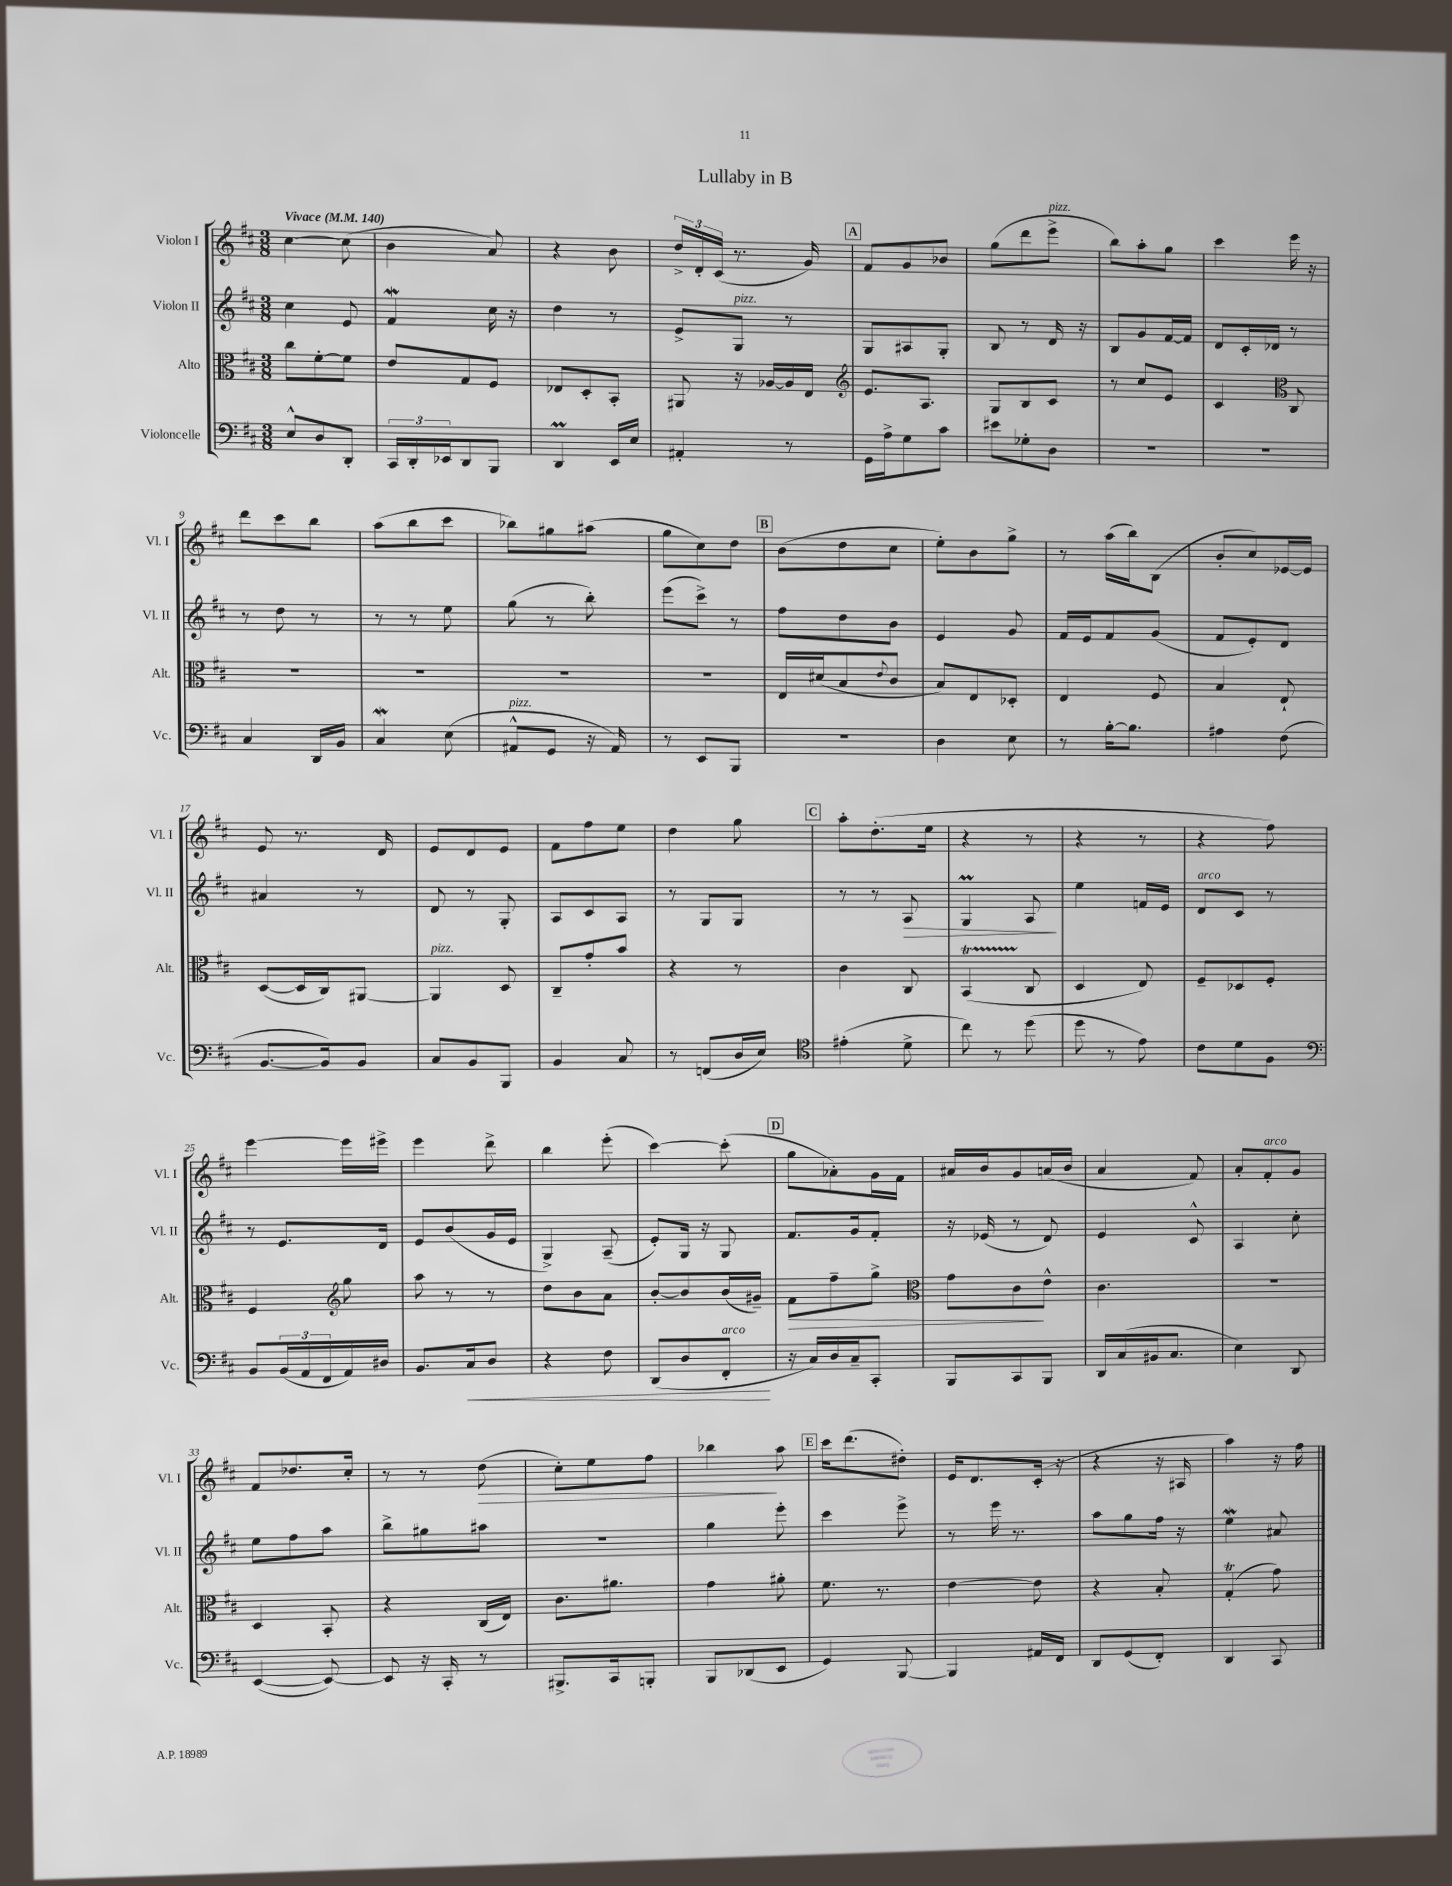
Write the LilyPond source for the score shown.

\header { title = "Lullaby in B" }
<<
\new StaffGroup <<
\new Staff = "s0" \with { instrumentName = "Violon I" shortInstrumentName = "Vl. I" } {
    \clef treble \key d \major \numericTimeSignature \time 3/8 \tempo "Vivace" 4 = 140
    cis''4~ cis''8( |
    b'4 a'8) |
    r4 b'8 |
    \tuplet 3/2 { d''16-> d'16-. cis'16( } r8. g'16) |
    \mark \markup { \box "A" } fis'8 g'8 bes'8 |
    g''8( d'''8 e'''8->^\markup { \italic "pizz." } |
    b''8) a''8-. g''8 |
    cis'''4 e'''16 r16 |
    d'''8 cis'''8 b''8 |
    a''8( b''8 cis'''8 |
    bes''8) gis''8 ais''8( |
    g''8 cis''8) d''8 |
    \mark \markup { \box "B" } b'8( d''8 cis''8 |
    e''8-.) b'8 g''8-> |
    r8 a''16( b''16) b8( |
    b'8-. cis''8) ees'16~ ees'16 |
    e'8 r8. d'16 |
    e'8 d'8 e'8 |
    fis'8 fis''8 e''8 |
    d''4 g''8 |
    \mark \markup { \box "C" } a''8-. d''8.-.( e''16 |
    r4 r8 |
    r4 r8 |
    r4 fis''8) |
    e'''4~ e'''16 eis'''16-> |
    e'''4 d'''8-> |
    b''4 e'''8-.( |
    cis'''4~) cis'''8-.( |
    \mark \markup { \box "D" } g''8 aes'8-.) g'16 fis'16 |
    ais'16 b'16 g'8 a'16( b'16 |
    a'4 fis'8) |
    a'8-. fis'8-.^\markup { \italic "arco" } g'8 |
    fis'8 des''8. cis''16-. |
    r8 r8 d''8\>( |
    cis''8-.) e''8 fis''8 |
    bes''4\! a''8 |
    \mark \markup { \box "E" } cis'''16 d'''8.( dis''8-.) |
    e'16 d'8. cis'16-.( r16 |
    r4 r16 ais16 |
    a''4) r16 fis''16 \bar "|." |
}
\new Staff = "s1" \with { instrumentName = "Violon II" shortInstrumentName = "Vl. II" } {
    \clef treble \key d \major \numericTimeSignature \time 3/8
    cis''4 e'8 |
    fis'4\mordent cis''16 r16 |
    d''4 r8 |
    e'8-> g8^\markup { \italic "pizz." } r8 |
    \mark \markup { \box "A" } g8 ais8 g8-. |
    b8 r8 d'16 r16 |
    b8 g'8 fis'16~ fis'16 |
    d'8 cis'16-. des'16 r8 |
    r8 d''8 r8 |
    r8 r8 e''8 |
    g''8( r8 b''8-.) |
    e'''8( cis'''8->) r8 |
    \mark \markup { \box "B" } fis''8 d''8 b'8 |
    e'4 g'8 |
    fis'16 e'16 fis'8 g'8( |
    fis'8 e'8-.) d'8 |
    ais'4 r8 |
    d'8 r8 g8-. |
    a8 cis'8 a8 |
    r8 g8 g8 |
    \mark \markup { \box "C" } r8 r8 a8\> |
    g4\prall a8\! |
    e''4 f'16 e'16 |
    d'8^\markup { \italic "arco" } cis'8 r8 |
    r8 e'8. d'16 |
    e'8 b'8( g'16 e'16 |
    g4->) a8--( |
    e'8-.) g16 r16 g8 |
    \mark \markup { \box "D" } fis'8. g'16 fis'8-. |
    r16 ees'16( r8 d'8) |
    e'4 cis'8-^ |
    a4 cis''8-. |
    e''8 fis''8 a''8 |
    b''8-> gis''8 ais''8 |
    R4. |
    g''4 e'''8-. |
    \mark \markup { \box "E" } cis'''4 e'''8-> |
    r8 e'''16 r8. |
    a''8 g''8 fis''16 r16 |
    e''4\mordent ais'8 \bar "|." |
}
\new Staff = "s2" \with { instrumentName = "Alto" shortInstrumentName = "Alt." } {
    \clef alto \key d \major \numericTimeSignature \time 3/8
    cis''8 fis'8~-. fis'8 |
    e'8 g8 fis8 |
    ees8 d8-. b,8-. |
    ais,8 r16 aes16~ aes16 e16 |
    \mark \markup { \box "A" } \clef treble e'8. a8. |
    g8 b8 cis'8 |
    r8 cis''8 e'8 |
    cis'4 \clef alto cis8 |
    R4. |
    R4. |
    R4. |
    R4. |
    \mark \markup { \box "B" } e16 dis'16( b8 \appoggiatura { e'8 } cis'8 |
    b8) e8 des8-. |
    e4 fis8 |
    b4 e8-! |
    d8~( d16 cis16) ais,8~ |
    ais,4^\markup { \italic "pizz." } d8 |
    cis8-- g'8-. b'8 |
    r4 r8 |
    \mark \markup { \box "C" } cis'4 cis8 |
    b,4\startTrillSpan( cis8\stopTrillSpan |
    d4 e8) |
    fis8-- des8 fis8-. |
    fis4 \clef treble g''8 |
    a''8 r8 r8 |
    d''8 b'8 a'8 |
    b'8~-. b'8 b'16( gis'16--) |
    \mark \markup { \box "D" } fis'8\> fis''8-- g''8-> |
    \clef alto g'8 cis'8\! e'8-^ |
    cis'4. |
    R4. |
    d4 b,8-. |
    r4 cis16( e16) |
    cis'8. ais'8. |
    g'4 ais'8-. |
    \mark \markup { \box "E" } fis'8. r8. |
    e'4~ e'8 |
    r4 b8-. |
    g4-.\trill( g'8) \bar "|." |
}
\new Staff = "s3" \with { instrumentName = "Violoncelle" shortInstrumentName = "Vc." } {
    \clef bass \key d \major \numericTimeSignature \time 3/8
    e8-^ d8 d,8-. |
    \tuplet 3/2 { cis,16 d,16-. ees,16 } d,8 b,,8 |
    d,4\prall e,16 e16 |
    ais,4-. r8 |
    \mark \markup { \box "A" } g,16 a16-> g8 cis'8 |
    eis'8 ges8-. d8 |
    R4. |
    R4. |
    cis4 d,16 b,16 |
    cis4\mordent e8( |
    ais,8-^^\markup { \italic "pizz." } g,8 r16 ais,16) |
    r8 e,8 b,,8 |
    \mark \markup { \box "B" } R4. |
    d4 e8 |
    r8 b16~-. b8. |
    ais4 fis8( |
    b,8.~ b,16) b,8 |
    cis8 b,8 b,,8 |
    b,4 cis8 |
    r8 f,8( d16 e16) |
    \mark \markup { \box "C" } \clef tenor eis'4-.( d'8-> |
    cis''8) r8 d''8( |
    d''8 r8 e'8) |
    cis'8 d'8 fis8 |
    \clef bass b,8 \tuplet 3/2 { b,16( a,16 fis,16 } a,16) dis16 |
    b,8. cis16\< d8 |
    r4 fis8 |
    d,8( d8 fis,8-.\!^\markup { \italic "arco" } |
    \mark \markup { \box "D" } r16 cis16) d16 cis16-- cis,8-. |
    b,,8 cis,8 b,,8 |
    d,16 cis16( bis,16 cis8. |
    e4) d,8 |
    e,4~( e,8~) |
    e,8 r16 cis,16-. r8 |
    bis,,8.-> cis,16 b,,8-. |
    b,,8 des,8( e,8 |
    \mark \markup { \box "E" } g,4) b,,8~ |
    b,,4 ais,16 fis,16 |
    d,8 g,8( fis,8-.) |
    d,4 cis,8 \bar "|." |
}
>>
>>
